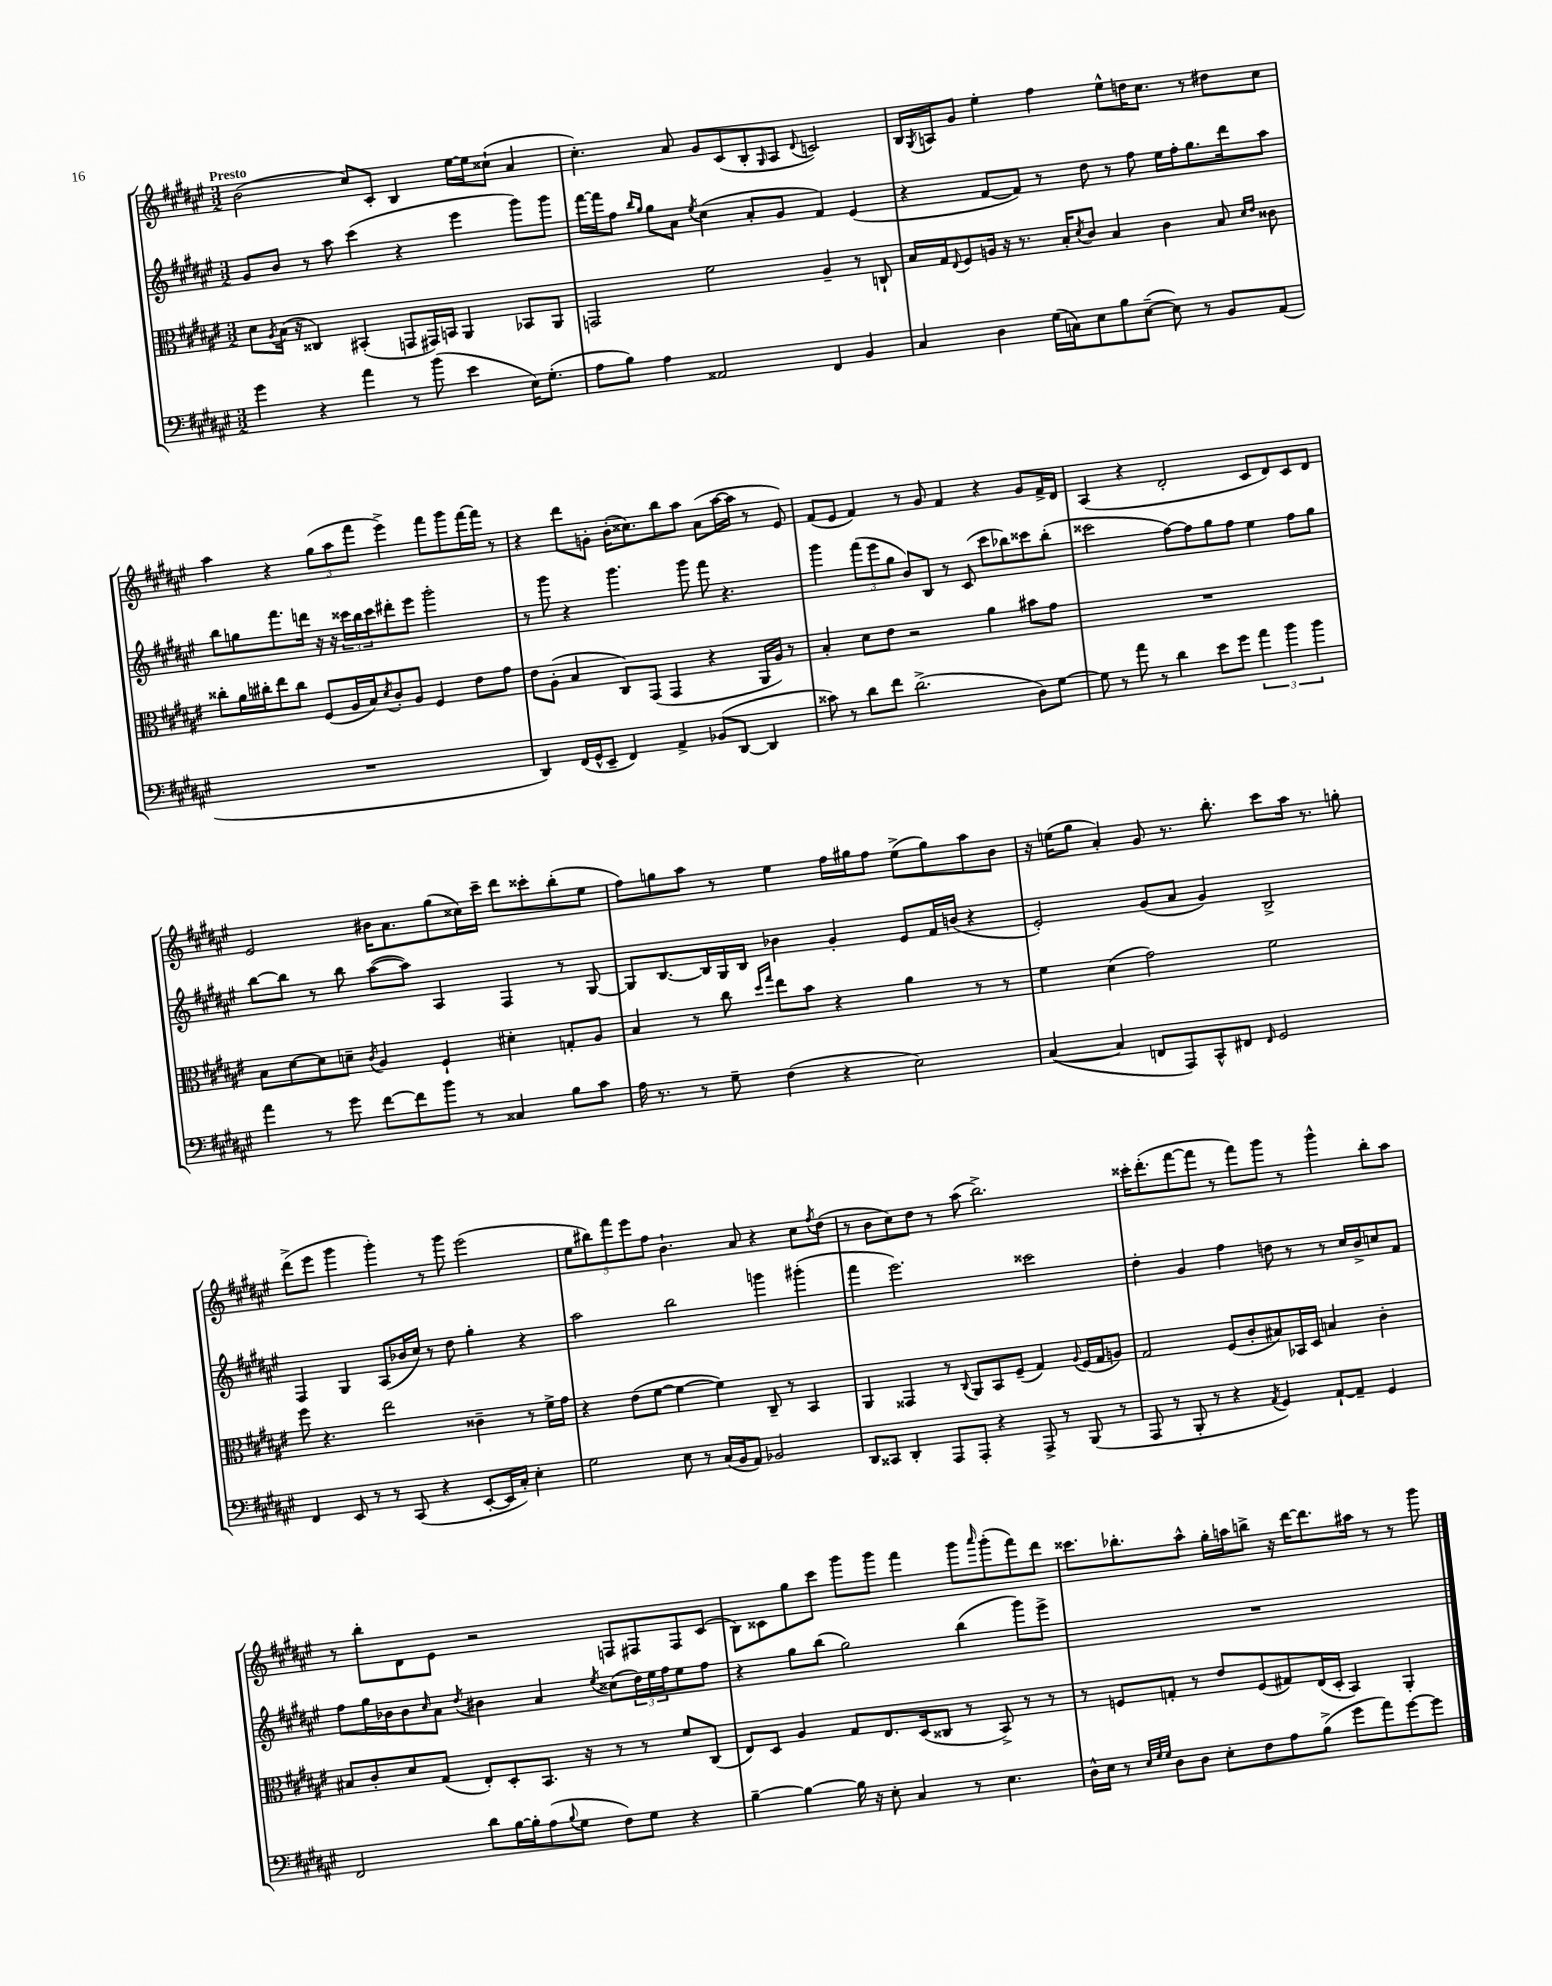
<<
\new StaffGroup <<
\new Staff = "s0" {
    \clef treble \key fis \major \numericTimeSignature \time 3/2 \tempo "Presto"
    b'2( cis''8) cis'8-. b4 eis''16~ eis''16 cisis''8-!( ais'4 |
    cis''4.-.) ais'8 gis'8 cis'8( b8-. \grace { gis16 } ais8 \appoggiatura { dis'8 } c'2) |
    b16 \acciaccatura { gis8 } a16 gis'8 eis''4-. fis''4 eis''8-^ d''16 cis''8. r8 dis''8 cis''8 |
    ais''4 r4 \tuplet 3/2 { gis''8( ais''8 fis'''8 } eis'''4->) fis'''8 gis'''8 fis'''16~ fis'''16 r8 |
    r4 dis'''8 g'8-. b'16-.( cisis''8.) b''8 ais''8 ais'8( ais''16~ ais''16 r8 eis'8) |
    fis'8( eis'8 fis'4) r8 gis'8 fis'4 r4 gis'8 fis'16-> dis'16 |
    ais4( r4 dis'2-. cis'8 dis'8) cis'8 dis'8 |
    eis'2 bis'16 ais'8. gis''8( cisis''16) cis'''16-- dis'''8 cisis'''8-. b''8-.( eis''8 |
    fis''8) g''8 ais''8 r8 eis''4 fis''16 gis''16 fis''8 eis''8->( gis''8) ais''8 b'8 |
    r16 e''16( gis''8 ais'4-.) gis'8 r8. b''8.-. cis'''8 ais''16 r8. g''8-. |
    dis'''8->( eis'''8 gis'''4 gis'''4-.) r8 gis'''8 eis'''2( |
    \tuplet 5/4 { eis''8 bis''8) fis'''8 eis'''8 fis''8 } b'4.-! ais'8 r4 cis''8 \acciaccatura { fis''8 } dis''8( |
    r8 b'8 cis''8) dis''8 r8 ais''8( b''2.->) |
    cisis'''16-. dis'''8.-.( fis'''8~ fis'''8 r8 fis'''8) gis'''8 r8 gis'''4-^ b''8-. ais''8 |
    r8 b''8-. dis'8 eis'8 r2 f8 fis8 fis8 cis'8( |
    b8) cisis'8 gis''8 cis'''8 gis'''8 gis'''8 fis'''4 gis'''8 \grace { ais'''16 } gis'''8-.( fis'''8) dis'''8 |
    cisis'''8. bes''8.-. ais''8-^ gis''16-. a''16 b''8-> r16 dis'''16~ dis'''8. ais''16 r8 r8 gis'''8 \bar "|." |
}
\new Staff = "s1" {
    \clef treble \key fis \major \numericTimeSignature \time 3/2
    gis'8 b'8 r8 ais''8 cis'''4( r4 eis'''4 gis'''8) gis'''8 |
    fis'''16~ fis'''16 fis''8 \grace { b''16 gis''16 } gis''8 ais'8 \acciaccatura { eis''8 } cis''4( ais'8-. gis'8 fis'4) eis'4( |
    r4 fis'8~ fis'8) r8 dis''8 r8 fis''8 eis''16 fis''16-. gis''8. dis'''16 ais''8 |
    b''8 g''8 fis'''8. d'''16 r16 r16 \tuplet 3/2 { cisis'''16 b''16 cisis'''16 } dis'''8-. eis'''8 gis'''2-. |
    r8 gis'''8 r4 gis'''4. gis'''8 fis'''8 r4. |
    gis'''4 \tuplet 3/2 { fis'''8( eis'''8 gis''8 } b'8) b8 r8 cis'8( cis'''8 bes''8) cisis'''8 bes''8-.( |
    cisis'''2 fis''8~) fis''8 gis''8 fis''8 eis''4 fis''8 gis''8 |
    b''8~ b''8 r8 b''8 ais''8~( ais''8) ais4 fis4 r8 gis8~ |
    gis8 b8.~ b16 gis16 b16 bes'4 gis'4-. eis'8 fis'16 b'16( r4 |
    eis'2-.) gis'8( ais'8 gis'4) b2-> |
    fis4 gis4 ais8( bes'16 cis''16) r8 dis''8 gis''4-. r4 |
    ais''2 b''2 g'''4 gis'''4-.( |
    fis'''4 eis'''2.) cisis'''2 |
    dis''4-. gis'4 fis''4 d''8 r8 r8 cis''16 b'16-> c''8 fis'8 |
    fis''8 gis''16 bes'16 bes'8 \grace { cis''16 } ais'8 \acciaccatura { dis''8 } bis'4 ais'4 \acciaccatura { eis''8 } cisis''8( \tuplet 3/2 { dis''16) eis''16 fis''16 } eis''8 fis''8 |
    r4 gis''8 b''8( gis''2) b''4( gis'''8) eis'''8-> |
    R1. \bar "|." |
}
\new Staff = "s2" {
    \clef alto \key fis \major \numericTimeSignature \time 3/2
    dis'8 \acciaccatura { ais8 } b16( r16 cisis4) bis,4-.( g,8 gis,16) b,16 ais,4 bes,8 ais,8 |
    g,2 fis'2 ais4-- r8 c8-! |
    b16 gis16 \appoggiatura { eis8 } fis8 a16 r16 r8. b16-. \acciaccatura { dis'8 } cis'8 b4 cis'4 b8 \grace { dis'16 eis'16 } cisis'8 |
    cisis''8-. ais'16 cis''16-. eis''8 cis''8 fis8( ais16 b16) \acciaccatura { dis'8 } cis'8-. ais8 fis4 eis'8 gis'8 |
    eis'8 ais8-.( b4 cis8) gis,8( gis,4 r4 ais,16 ais16) r8 |
    b4-. dis'8 eis'8 r2 ais'4 bis'8 gis'8 |
    R1. |
    b8 dis'8~ dis'8 d'8-- \acciaccatura { cis'8 } ais4 fis4-! dis'4-. g8-. ais8 |
    b4 r8 cis''8 \grace { dis''16 gis''16 } eis''8 b'8 r4 ais'4 r8 r8 |
    fis'4 dis'4( gis'2) fis'2 |
    fis''8 r4. eis''2 cisis'4-- r8 fis'16-> gis'16 |
    r4 eis'8( fis'8~ fis'4~ fis'4) cis8-- r8 b,4 |
    ais,4 gisis,4 r8 \appoggiatura { cis8 } ais,8 b,8 fis8--( gis4) \appoggiatura { ais8 } fis16( gis16 a8) |
    gis2 fis8( cis'8-. bis8) bes,16 dis16 b4 cis'4-. |
    bis8 cis'8-. dis'8 gis8( eis8-.) dis8-. b,8. r16 r8 r8 fis'8 cis8( |
    eis8) dis8 ais4 gis8 eis8. dis16( cisis8 r8 b,8->) r8 r8 |
    r8 f8 g8-. r8 eis'8 f8( gis8) eis16( dis16-. b,4) ais,4-. \bar "|." |
}
\new Staff = "s3" {
    \clef bass \key fis \major \numericTimeSignature \time 3/2
    gis'4 r4 ais'4 r8 b'8( eis'4 eis16) gis8.-.( |
    ais8 b8) ais4 aisis,2 fis,4 b,4 |
    cis4 dis4 gis16( c16) eis8 b8 eis8~--( eis8) r8 b,8 ais,8( |
    R1. |
    dis,4) fis,16( gis,16-^ eis,8-- fis,4) ais,4-> bes,8( dis,8~ dis,4 |
    cisis'8) r8 dis'8 fis'8 dis'2.->( dis8) gis8~ |
    gis8 r8 ais'8 r8 dis'4 eis'8 gis'8 \tuplet 3/2 { ais'4 b'4 b'4 } |
    ais'4 r8 gis'8 fis'8~ fis'8 b'8 r8 cisis4 b8 cis'8 |
    ais16 r8. r8 gis8-- fis4( r4 eis2) |
    cis4~( cis4 f,8 ais,,8) cis,8-^ fis,8 \grace { fis,16 } gis,2 |
    fis,4 eis,8 r8 r8 cis,8( r4 eis,8~-. eis,16 cis16-.) eis4-. |
    gis2 eis8 r8 cis16( b,16 ais,8) bes,2 |
    dis,8 cisis,8 dis,4-. ais,,8 ais,,8-. r4 ais,,8-> r8 b,,8( r8 |
    ais,,8 r8 b,,8-. r8 r4 \acciaccatura { ais,8 } gis,4) ais,8~-! ais,8-- gis,4 |
    fis,2 dis'8 b16~ b16-. ais8( \appoggiatura { b8 } gis8 fis8) gis8 r4 |
    b4~-- b4~ b16 r16 eis8-. cis4 r8 eis4. |
    dis16-^ eis16 r8 \grace { eis32 gis32 gis32 } dis8 dis8 eis8-. fis8 ais8 b8->( gis'8 ais'8) gis'8~ gis'8 \bar "|." |
}
>>
>>
\layout { \context { \Score \remove "Bar_number_engraver" } }
